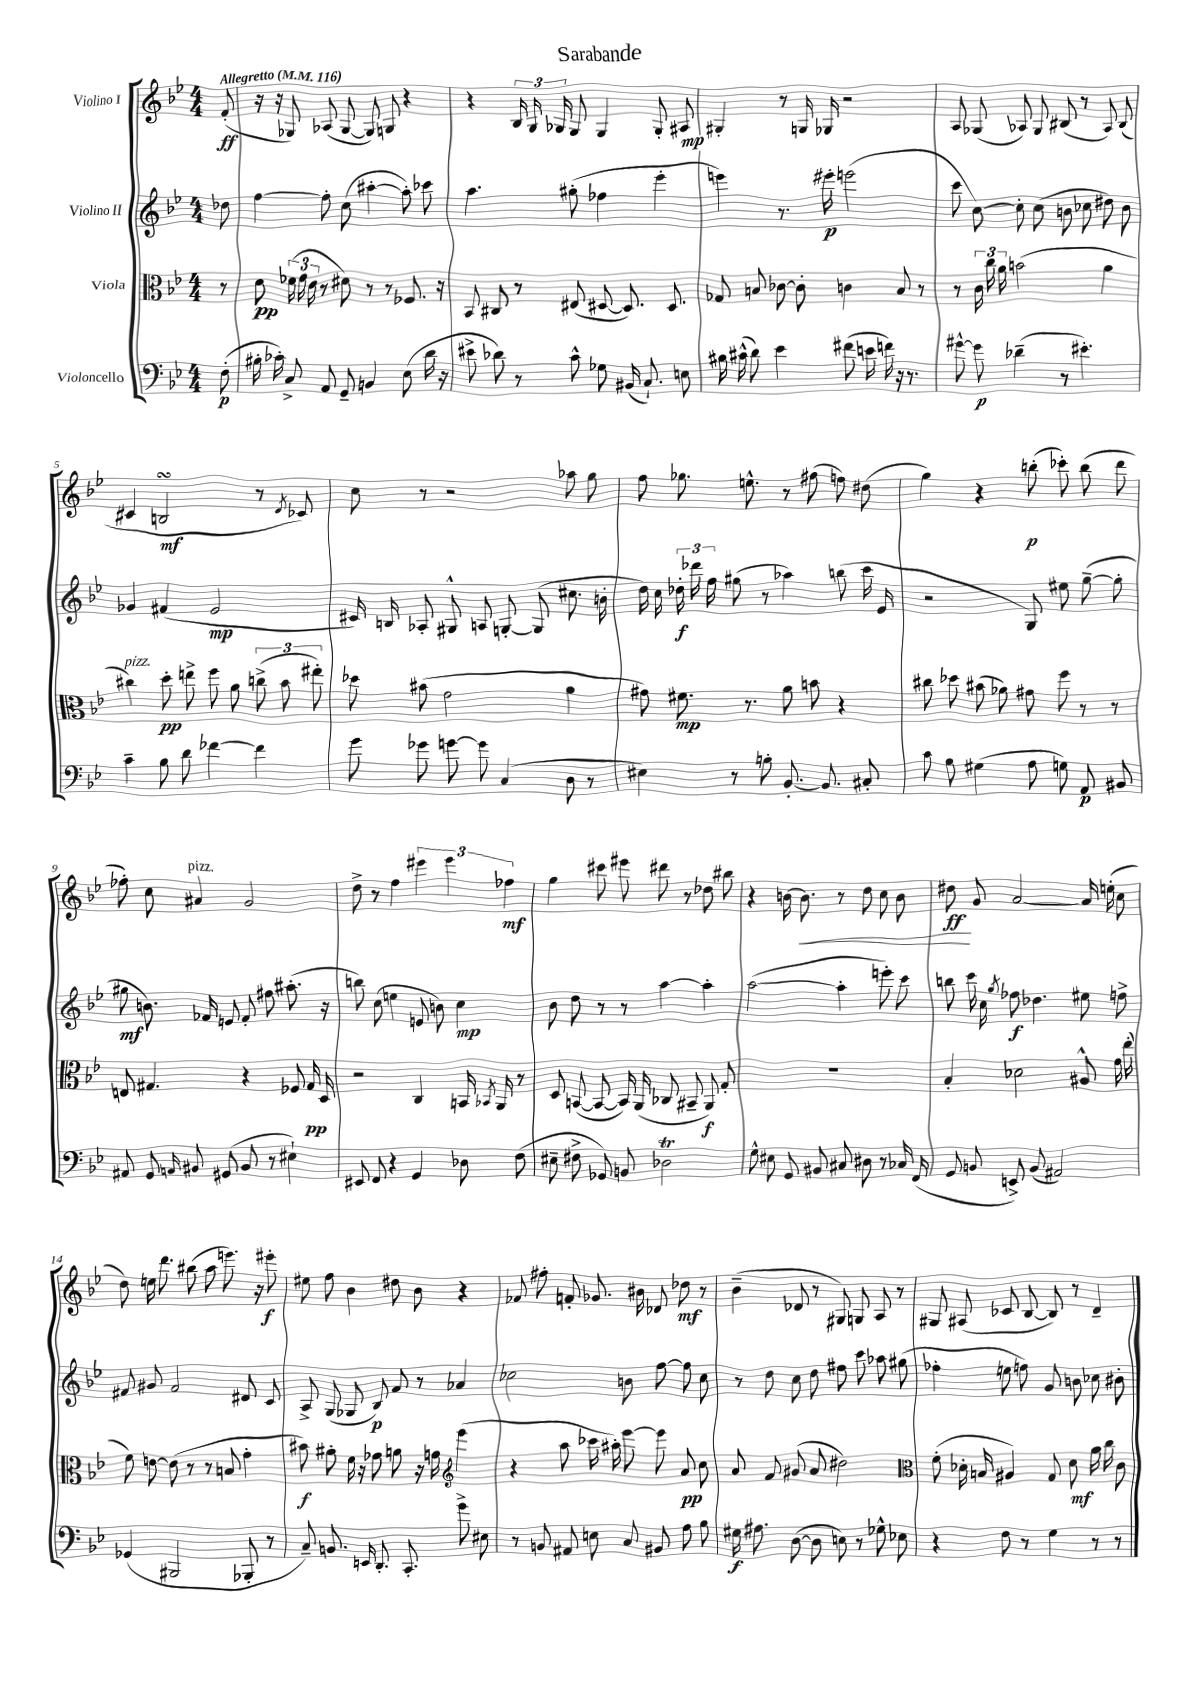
\header { title = "Sarabande" }
<<
\new StaffGroup <<
\new Staff = "s0" \with { instrumentName = "Violino I" } {
    \clef treble \key bes \major \numericTimeSignature \time 4/4 \partial 8 \tempo "Allegretto" 4 = 116
    \autoBeamOff f'8-.\ff( |
    r16 r16 ges8) aes8( ges8~ ges8) g8 r4 |
    r4 \tuplet 3/2 { bes16 g16 ges16 } ges8 ges4 ges8-. ais8\mp |
    gis4-. r8 g16 ges16 r2 |
    a8 ges8( aes8) ges8 bis8( r8 aes8) bis8( |
    cis'4 b2\turn\mf r8 \acciaccatura { d'8 } ces'8) |
    c''8 r8 r2 aes''8 g''8 |
    f''8 ges''8. e''8.-^ r8 fis''8( f''8) dis''8( |
    g''4) r4 b''8-.\p( ces'''8-.) b''8( d'''8 |
    fes''8-.) c''8 ais'4^\markup { \italic "pizz." } g'2 |
    d''8-> r8 f''4 \tuplet 3/2 { eis'''4 eis'''4 fes''4\mf } |
    g''4 cis'''8 eis'''8 dis'''8 r8 des''8 bis''8 |
    r4 b'16~ b'8.\< r8 d''8 c''8 b'8 |
    dis''8\ff\! g'8 a'2~ a'16 e''16-.( c''8 |
    d''8) e''16 d'''8. bis''8( a''8 e'''8.) r16 eis'''8-.\f |
    eis''8 f''8 bes'4 dis''8 bes'8 r4 |
    fes'8 fis''8-. f'8-. ges'8. bis'16 des'8 des''8\mf r8 |
    bes'4--( des'8 r8 gis8) g8 a8 r8 |
    gis8 ais8( ces'8 bes8~ bes8) r8 d'4-- \bar "|." |
}
\new Staff = "s1" \with { instrumentName = "Violino II" } {
    \clef treble \key bes \major \numericTimeSignature \time 4/4 \partial 8
    \autoBeamOff des''8 |
    f''4~ f''8-. c''8( ais''4~-. ais''8-.) ces'''8 |
    a''4. gis''8-.( fes''4 ees'''4-. |
    e'''4) r8. eis'''16-.\p e'''2( |
    c'''8 c''8~) c''8-. c''8( b'8 ces''8 dis''8) b'8 |
    ges'4 fis'4( ees'2\mp |
    cis'16) b16 aes8-. gis8-^ a8 g8~-. g8( cis''8. b'16-. |
    d''16) c''16 \tuplet 3/2 { des''16-.\f des'''16 f''16 } gis''8( r8 aes''4) b''8( c'''16 ees'16 |
    r2 g8) eis''8 g''8~--( g''8-. |
    gis''8\mf b'8.) fes'16 e'8 fes'8-. fis''8 ais''8.-.( r16 |
    b''8) c''8( e''4 e'8 b'8) c''4\mp |
    bes'8 d''8 r8 r8 a''4~ a''4-. |
    a''2~( a''4-. e'''8-.) c'''8 |
    b''8 c'''16 c''16 \acciaccatura { g''8 } fes''8\f des''4. eis''8 f''8-> |
    fis'8 gis'8 fis'2 dis'8 c'8 |
    a8-> g8( ges8 bes8\p) f'8 r8 aes'4 |
    ces''2 b'8 f''8~ f''8 ces''8 |
    r8 d''8 c''8 d''8 fis''8 c'''8 aes''8 gis''8( |
    fes''4-. e''8 f''8) g'8 b'8 ces''8 bis'8-. \bar "|." |
}
\new Staff = "s2" \with { instrumentName = "Viola" } {
    \clef alto \key bes \major \numericTimeSignature \time 4/4 \partial 8
    \autoBeamOff r8 |
    d'8\pp \tuplet 3/2 { fes'16( g'16 ees'16 } r8 dis'8) r8 r8 fes8. r16 |
    bes,8 cis8 r8 eis8( dis8~ dis8.) dis8. |
    ges8 b8 ces'8~ ces'8-. c'4 b8 r8 |
    r8 \tuplet 3/2 { c'16 c''16 a'16 } b'2( a'4 |
    cis''4^\markup { \italic "pizz." }) d''8-.\pp e''8-> f''8 a'8 \tuplet 3/2 { c''8->( bes'8 eis''8-.) } |
    des''8 bis'8( g'2 a'4 |
    gis'8) fis'8.\mp r8. a'8 b'8 r4 |
    cis''8 des''8 bis'8( aes'8) gis'8 f''8 r8 r8 |
    e8 gis4. r4 fes8 gis16\pp d16 |
    r2 c4 b,16 \acciaccatura { bes,8 } a,16 r8 |
    d8 b,8~( b,8~ b,16) a,16( ces8 bis,8-- a,8\f) g8-. |
    r1 |
    bes4-. des'2 ais8-^ g'16 ees''16-.( |
    f'8) e'8~ e'8( r8 r8 b8 g'4-. |
    bis'8\f) ais'8-. f'16 r16 ges'8 a'8 r16 g'16 \clef treble ees'''4( |
    r4 a''8 ces'''16 ais''16-.) ees'''8~ ees'''8 a'8\pp c''8 |
    a'8 f'8 gis'8( a'8 dis''2) |
    \clef alto f'8-.( des'16-. b16 ais4) g8 des'8\mf a'16 c''16 c'8 \bar "|." |
}
\new Staff = "s3" \with { instrumentName = "Violoncello" } {
    \clef bass \key bes \major \numericTimeSignature \time 4/4 \partial 8
    \autoBeamOff f8-.\p( |
    bis16-. ces'16-.) c8-> a,8 g,8-- b,4 ees8( d'16 r16 |
    eis'8-> des'8) r8 c'8-^ ges8 bis,16( c8.-!) e8 |
    bis16 cis'16-^( d'8) ees'4 fis'8( e'16 f'16) r16 r8. |
    gis'8~-^ gis'8\p des'4--( r8 eis'4.-.) |
    c'4-- bes8 d'8 fes'4~ fes'4 |
    g'8 ges'8 g'8~ g'8 c4( d8 r8 |
    eis4) r8 b8-. bes,8.~-. bes,8. cis8-. |
    c'8 bes8 gis4( a8 g8) a,8\p bis,8 |
    ais,8 g,8 \grace { a,16 } bis,8 gis,8( bis,8 r8 eis4-!) |
    eis,8 f,8 r4 g,4 des8 f8( |
    eis8-- fis8-> ges,8) b,8 des2\trill |
    g8-^ eis8 g,8 bis,8 cis8 dis8 r8 ces16 f,16( |
    g,8 b,8 e,8->) b,8( ais,2) |
    ges,4( bis,,2 bes,,8-. r8 |
    c8--) b,8. e,16 d,8.-. c,8.-. g'8-> eis8 |
    r8 b,8 ais,8 e8 c8 bis,8 a8 bes8 |
    gis16\f ais8. d8~( d8 e8) r8 ges8-^ ees8 |
    r4 f8 r8 g4 r8 r8 \bar "|." |
}
>>
>>
